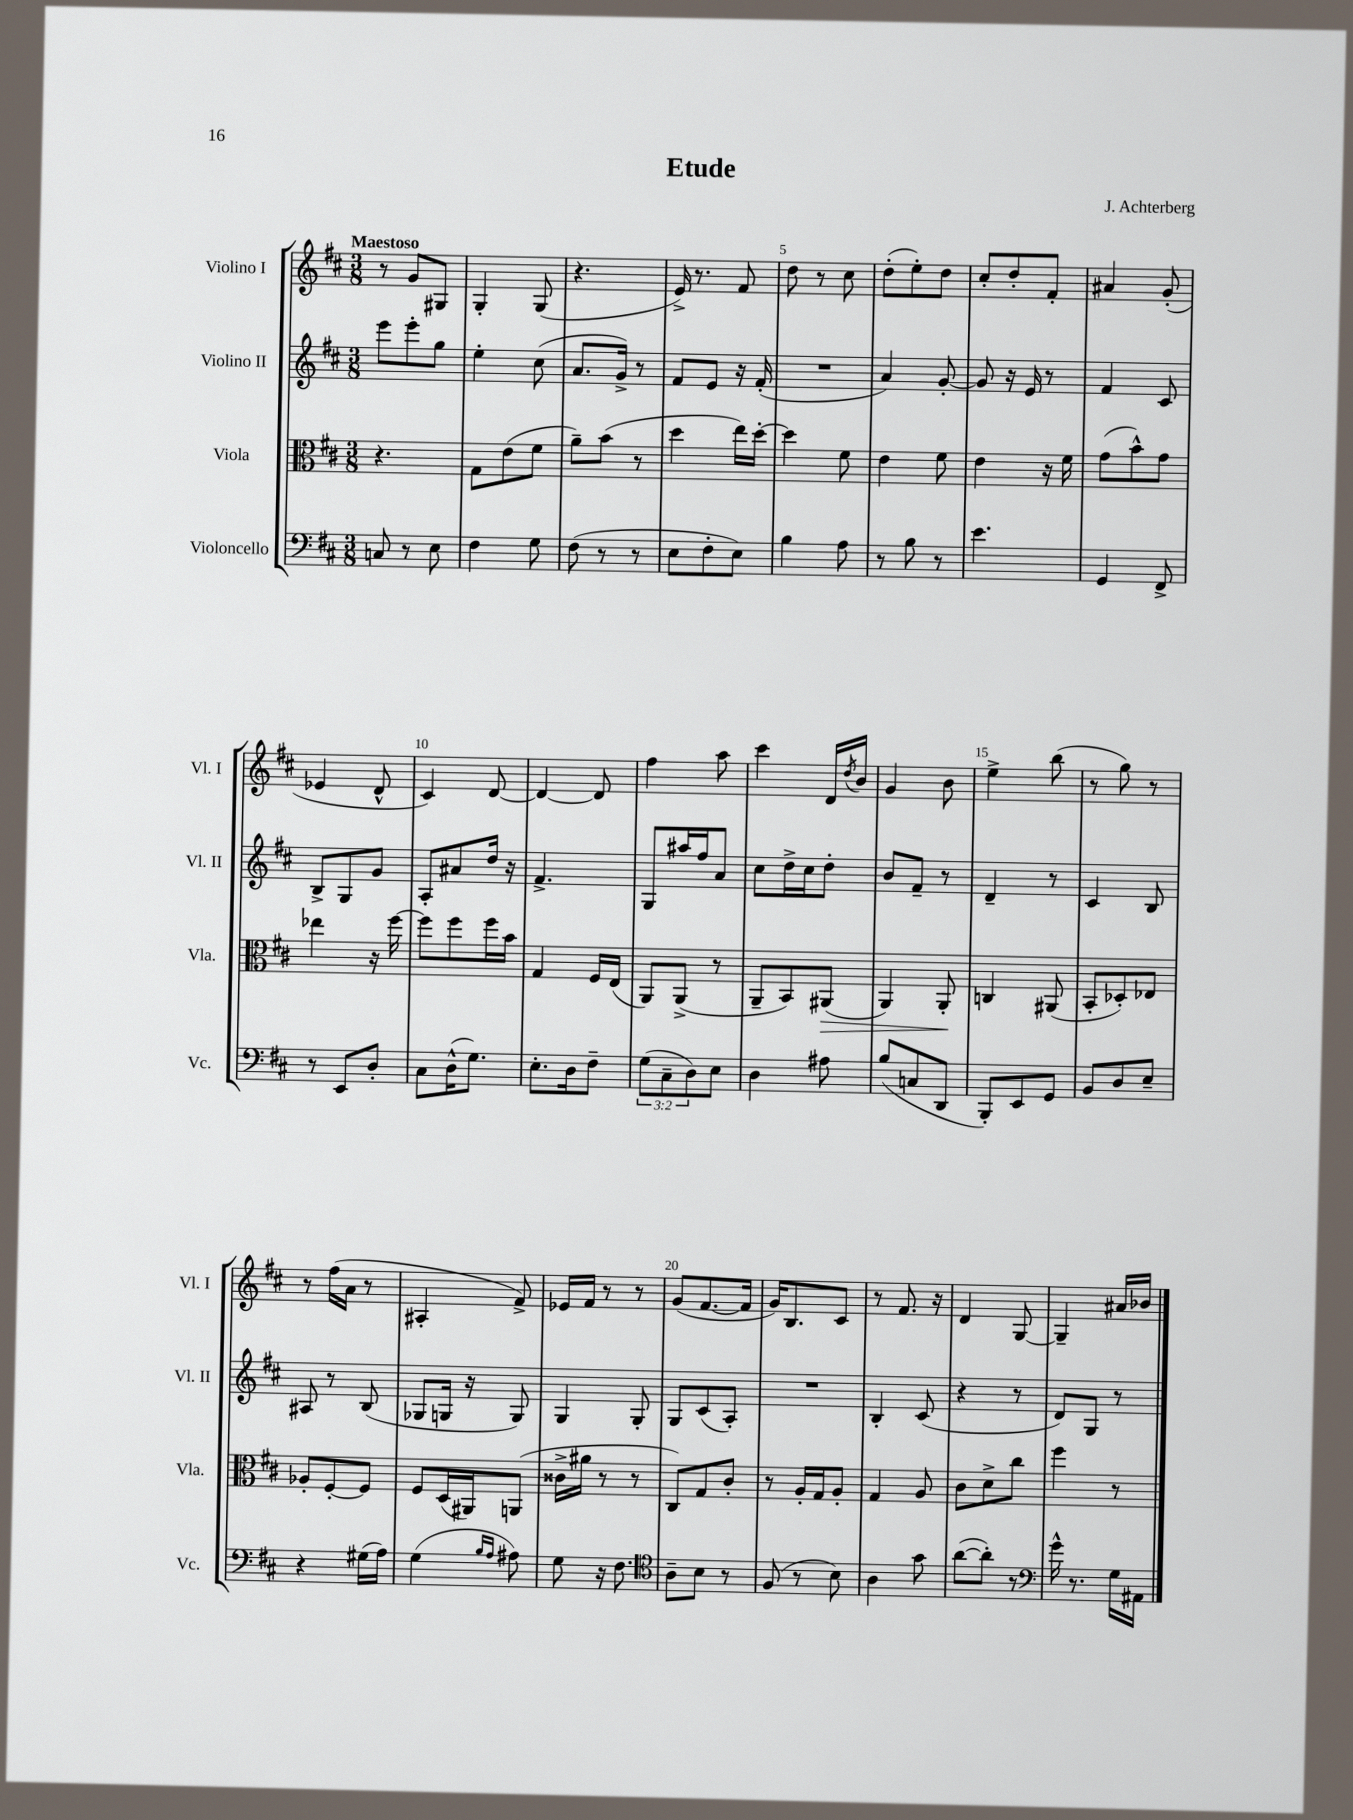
\header { title = "Etude" composer = "J. Achterberg" }
<<
\new StaffGroup <<
\new Staff = "s0" \with { instrumentName = "Violino I" shortInstrumentName = "Vl. I" } {
    \clef treble \key d \major \numericTimeSignature \time 3/8 \tempo "Maestoso"
    r8 g'8 gis8 |
    g4-. g8( |
    r4. |
    e'16->) r8. fis'8 |
    d''8 r8 cis''8 |
    d''8-.( e''8-.) d''8 |
    cis''8-. d''8-. fis'8-. |
    ais'4 g'8-.( |
    ees'4 d'8-^ |
    cis'4) d'8~ |
    d'4~ d'8 |
    fis''4 a''8 |
    cis'''4 d'16 \acciaccatura { d''8 } b'16 |
    g'4 b'8 |
    e''4-> b''8( |
    r8 g''8) r8 |
    r8 fis''16( a'16 r8 |
    ais4-. fis'8->) |
    ees'16 fis'16 r8 r8 |
    g'8( fis'8.~ fis'16 |
    g'16) b8. cis'8 |
    r8 fis'8. r16 |
    d'4 g8~ |
    g4-- ais'16 bes'16 \bar "|." |
}
\new Staff = "s1" \with { instrumentName = "Violino II" shortInstrumentName = "Vl. II" } {
    \clef treble \key d \major \numericTimeSignature \time 3/8
    e'''8 e'''8-. g''8 |
    e''4-. cis''8( |
    a'8. g'16->) r8 |
    fis'8 e'8 r16 fis'16-.( |
    R4. |
    a'4) g'8~-. |
    g'8 r16 e'16 r8 |
    fis'4 cis'8 |
    b8-> g8 g'8 |
    a8-. ais'8 d''16 r16 |
    fis'4.-> |
    g8 ais''16 fis''16 a'8 |
    cis''8 d''16-> cis''16 d''8-. |
    b'8 fis'8-- r8 |
    d'4-- r8 |
    cis'4 b8 |
    ais8 r8 b8( |
    ges8 g16 r16 g8) |
    g4 g8-. |
    g8 cis'8( a8-.) |
    R4. |
    b4-. cis'8( |
    r4 r8 |
    d'8) g8 r8 \bar "|." |
}
\new Staff = "s2" \with { instrumentName = "Viola" shortInstrumentName = "Vla." } {
    \clef alto \key d \major \numericTimeSignature \time 3/8
    r4. |
    g8 e'8( fis'8 |
    a'8--) b'8( r8 |
    d''4 e''16) d''16~-. |
    d''4 fis'8 |
    e'4 fis'8 |
    e'4 r16 fis'16 |
    g'8( b'8-^) g'8 |
    ees''4 r16 fis''16~ |
    fis''8 fis''8 fis''16 b'16 |
    g4 fis16 e16( |
    a,8) a,8->( r8 |
    a,8-- b,8) ais,8\>( |
    a,4) a,8-.\! |
    c4 ais,8( |
    b,8-. des8-.) ees8 |
    aes8-. fis8~-. fis8 |
    fis8 d16( ais,16) a,8( |
    cisis'16-> ais'16 r8 r8 |
    cis8) g8 cis'8-. |
    r8 a16-. g16 a8-. |
    g4 a8 |
    cis'8 d'8-> cis''8 |
    fis''4 r8 \bar "|." |
}
\new Staff = "s3" \with { instrumentName = "Violoncello" shortInstrumentName = "Vc." } {
    \clef bass \key d \major \numericTimeSignature \time 3/8 \override Staff.TupletNumber.text = #tuplet-number::calc-fraction-text
    c8 r8 e8 |
    fis4 g8 |
    fis8( r8 r8 |
    e8 fis8-. e8) |
    b4 a8 |
    r8 b8 r8 |
    e'4. |
    g,4 fis,8-> |
    r8 e,8 d8-. |
    cis8 d16-^( g8.) |
    e8.-. d16 fis8-- |
    \tuplet 3/2 { g8( cis8-- d8) } e8 |
    d4 ais8 |
    b8( c8 d,8 |
    b,,8-.) e,8 g,8 |
    b,8 d8 e8-- |
    r4 gis16( a16) |
    g4( \grace { b16 a16 } ais8) |
    g8 r16 fis8. |
    \clef tenor a8-- b8 r8 |
    fis8( r8 b8) |
    a4 g'8 |
    a'8~( a'8-.) r8 |
    \clef bass g'16-^ r8. g16 ais,16 \bar "|." |
}
>>
>>
\layout { \context { \Score \override BarNumber.break-visibility = ##(#f #t #t) barNumberVisibility = #(every-nth-bar-number-visible 5) } }
